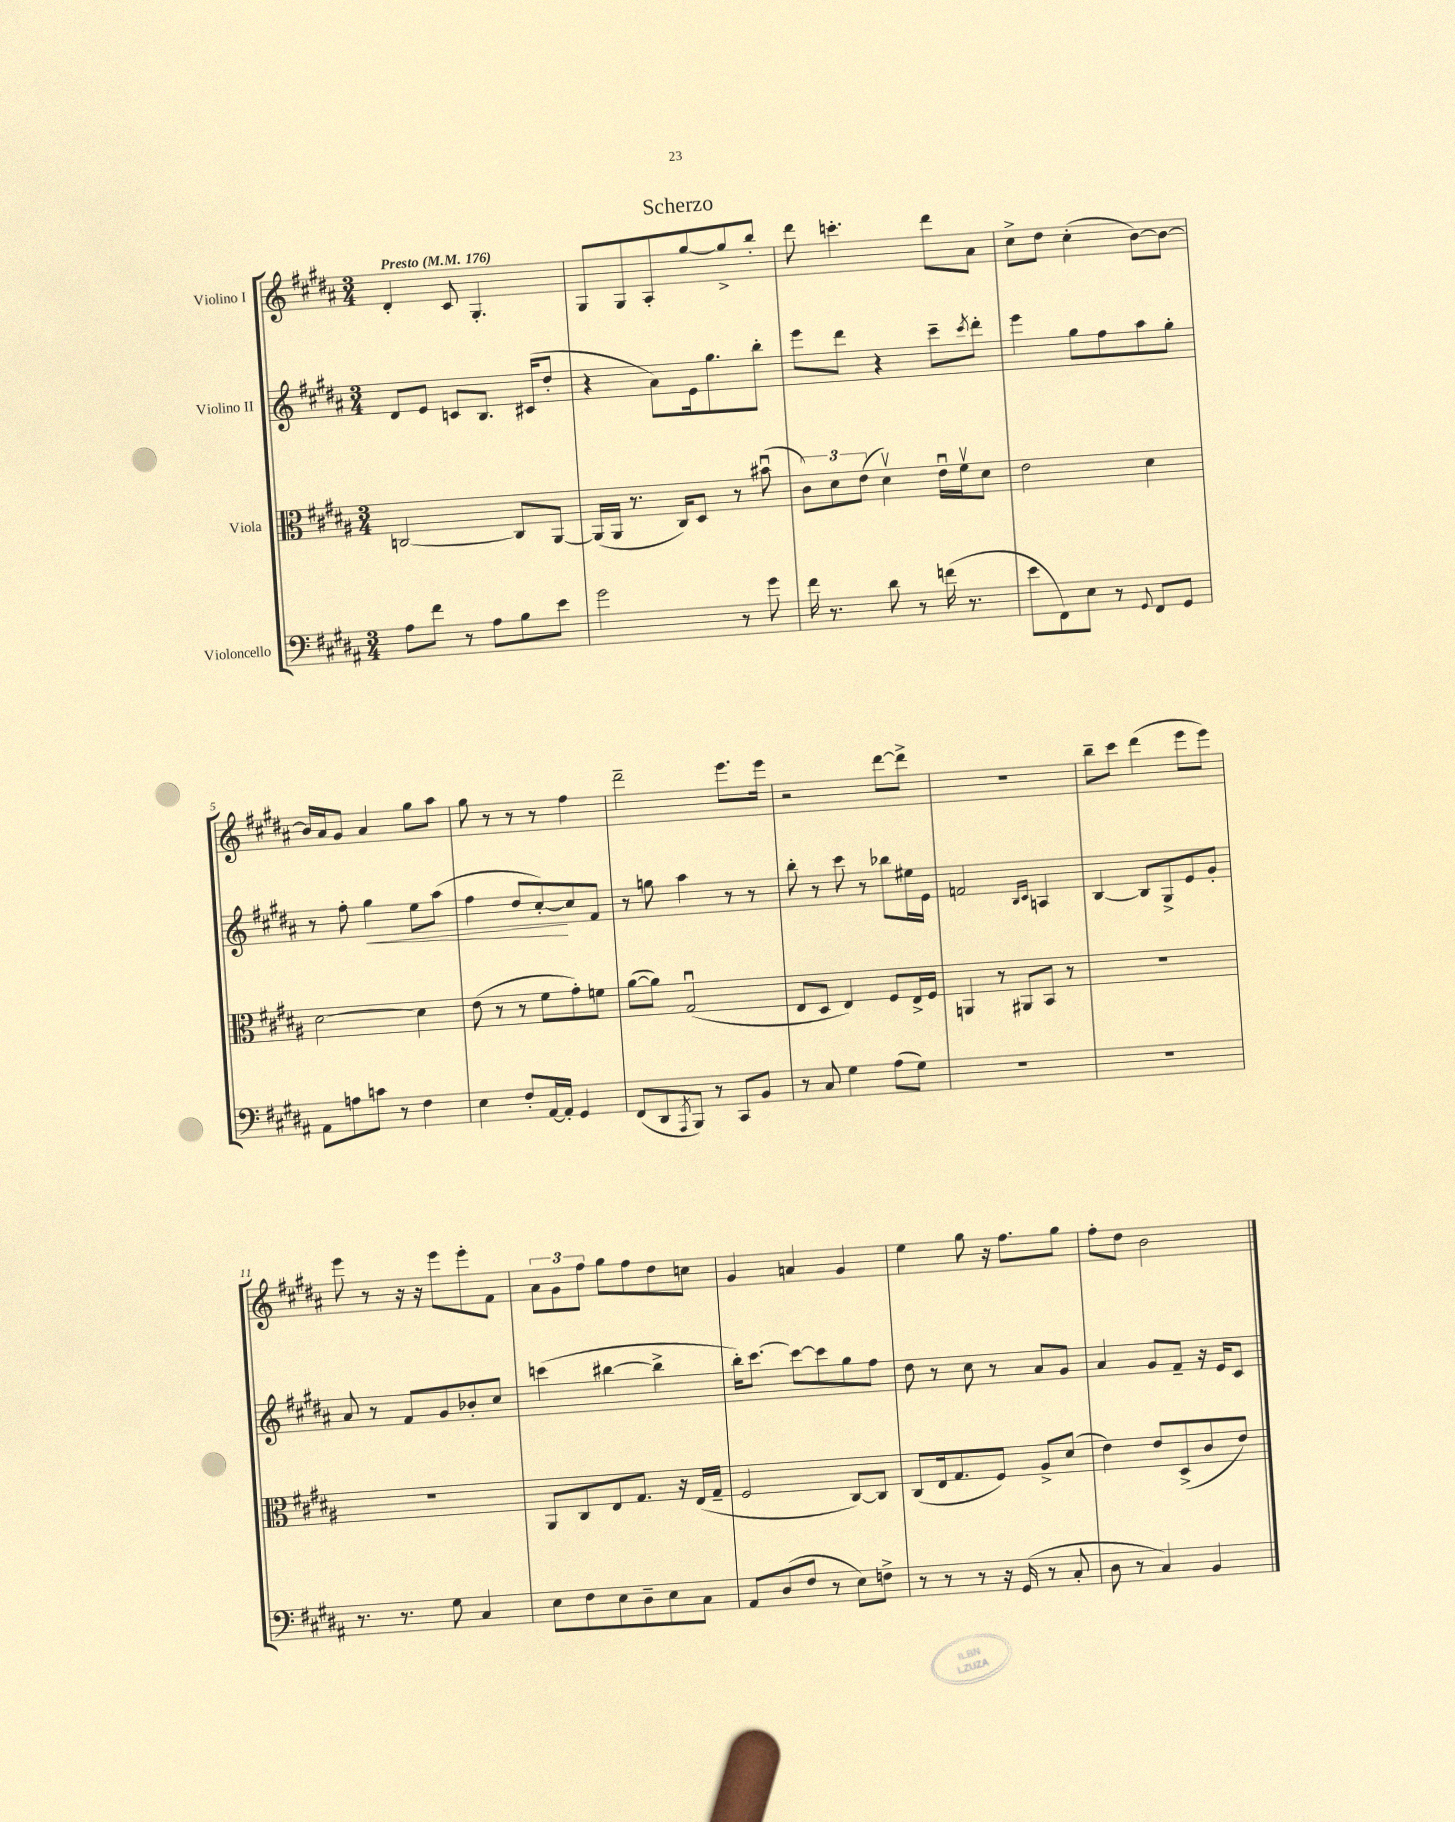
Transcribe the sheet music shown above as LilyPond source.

\header { title = "Scherzo" }
<<
\new StaffGroup <<
\new Staff = "s0" \with { instrumentName = "Violino I" } {
    \clef treble \key b \major \numericTimeSignature \time 3/4 \tempo "Presto" 4 = 176
    dis'4-. cis'8 gis4.-. |
    gis8 gis8 ais8-. gis''8~ gis''8-> b''8-. |
    dis'''8 c'''4.-. dis'''8 ais'8 |
    cis''8-> dis''8 cis''4-.( b'8~) b'8~ |
    b'16 ais'16 gis'8 ais'4 gis''8 ais''8 |
    gis''8 r8 r8 r8 fis''4 |
    dis'''2-- e'''8. e'''16 |
    r2 dis'''8~ dis'''8-> |
    R2. |
    b''8-- cis'''8 dis'''4( e'''8 e'''8) |
    e'''8 r8 r16 r16 e'''8 e'''8-. fis'8 |
    \tuplet 3/2 { ais'8 gis'8 fis''8 } gis''8 fis''8 dis''8 c''8 |
    gis'4 a'4 gis'4 |
    e''4 gis''8 r16 fis''8. gis''8 |
    fis''8-. dis''8 b'2 \bar "|." |
}
\new Staff = "s1" \with { instrumentName = "Violino II" } {
    \clef treble \key b \major \numericTimeSignature \time 3/4
    dis'8 e'8 c'8 b8. cis'16( dis''8-. |
    r4 ais'8) e'16 gis''8. b''8-. |
    e'''8 dis'''8 r4 cis'''8-- \acciaccatura { cis'''8 } dis'''8-. |
    e'''4 gis''8 fis''8 ais''8 gis''8-. |
    r8 fis''8-. gis''4\< e''8 ais''8( |
    fis''4 dis''8 cis''8~-.\!) cis''8 fis'8 |
    r8 g''8 ais''4 r8 r8 |
    b''8-. r8 cis'''8 r8 bes''8 eis''16 e'16 |
    f'2 \grace { b16 cis'16 } a4 |
    b4~ b8 gis8-> e'8 gis'8-. |
    ais'8 r8 fis'8 gis'8 bes'8-. cis''8 |
    c'''4( bis''4~ bis''4-> |
    b''16-.) cis'''8.~ cis'''8~ cis'''8 gis''8 fis''8 |
    dis''8 r8 cis''8 r8 ais'8 gis'8 |
    ais'4 gis'8 fis'8-- r16 e'16 cis'8 \bar "|." |
}
\new Staff = "s2" \with { instrumentName = "Viola" } {
    \clef alto \key b \major \numericTimeSignature \time 3/4
    c2~ c8 ais,8~ |
    ais,16( ais,16 r8. cis16) dis8 r8 bis'8\downbow( |
    \tuplet 3/2 { cis'8) dis'8 e'8( } dis'4\upbow) e'16\downbow fis'16\upbow dis'8 |
    e'2 dis'4 |
    dis'2~ dis'4 |
    e'8( r8 r8 fis'8 gis'8-.) f'8 |
    ais'8~( ais'8) gis2\downbow( |
    e8 dis8 e4) fis8 e16-> fis16 |
    a,4 r8 ais,8 b,8 r8 |
    R2. |
    R2. |
    ais,8 cis8 e8 gis8. r16 e16( gis16-- |
    fis2 cis8~) cis8 |
    cis8( e16 gis8. fis8) ais8-> dis'8( |
    e'4) e'8 dis8->( cis'8 e'8) \bar "|." |
}
\new Staff = "s3" \with { instrumentName = "Violoncello" } {
    \clef bass \key b \major \numericTimeSignature \time 3/4
    ais8 fis'8 r8 ais8 b8 e'8 |
    gis'2 r8 gis'8 |
    fis'16 r8. dis'8 r8 f'16( r8. |
    e'8 fis,8) e8 r8 \appoggiatura { gis,8 } fis,8 gis,8 |
    ais,8 a8 c'8 r8 fis4 |
    e4 fis8-. ais,16~ ais,16-. gis,4 |
    fis,8( dis,8 \acciaccatura { ais,,8 } b,,8) r8 cis,8 b,8 |
    r8 cis8 gis4 ais8( gis8) |
    R2. |
    R2. |
    r8. r8. gis8 cis4 |
    e8 fis8 e8 dis8-- e8 cis8 |
    ais,8 dis8( fis8 r8 e8) f8-> |
    r8 r8 r8 r16 gis,16( r8 cis8-. |
    dis8 r8 cis4) b,4 \bar "|." |
}
>>
>>
